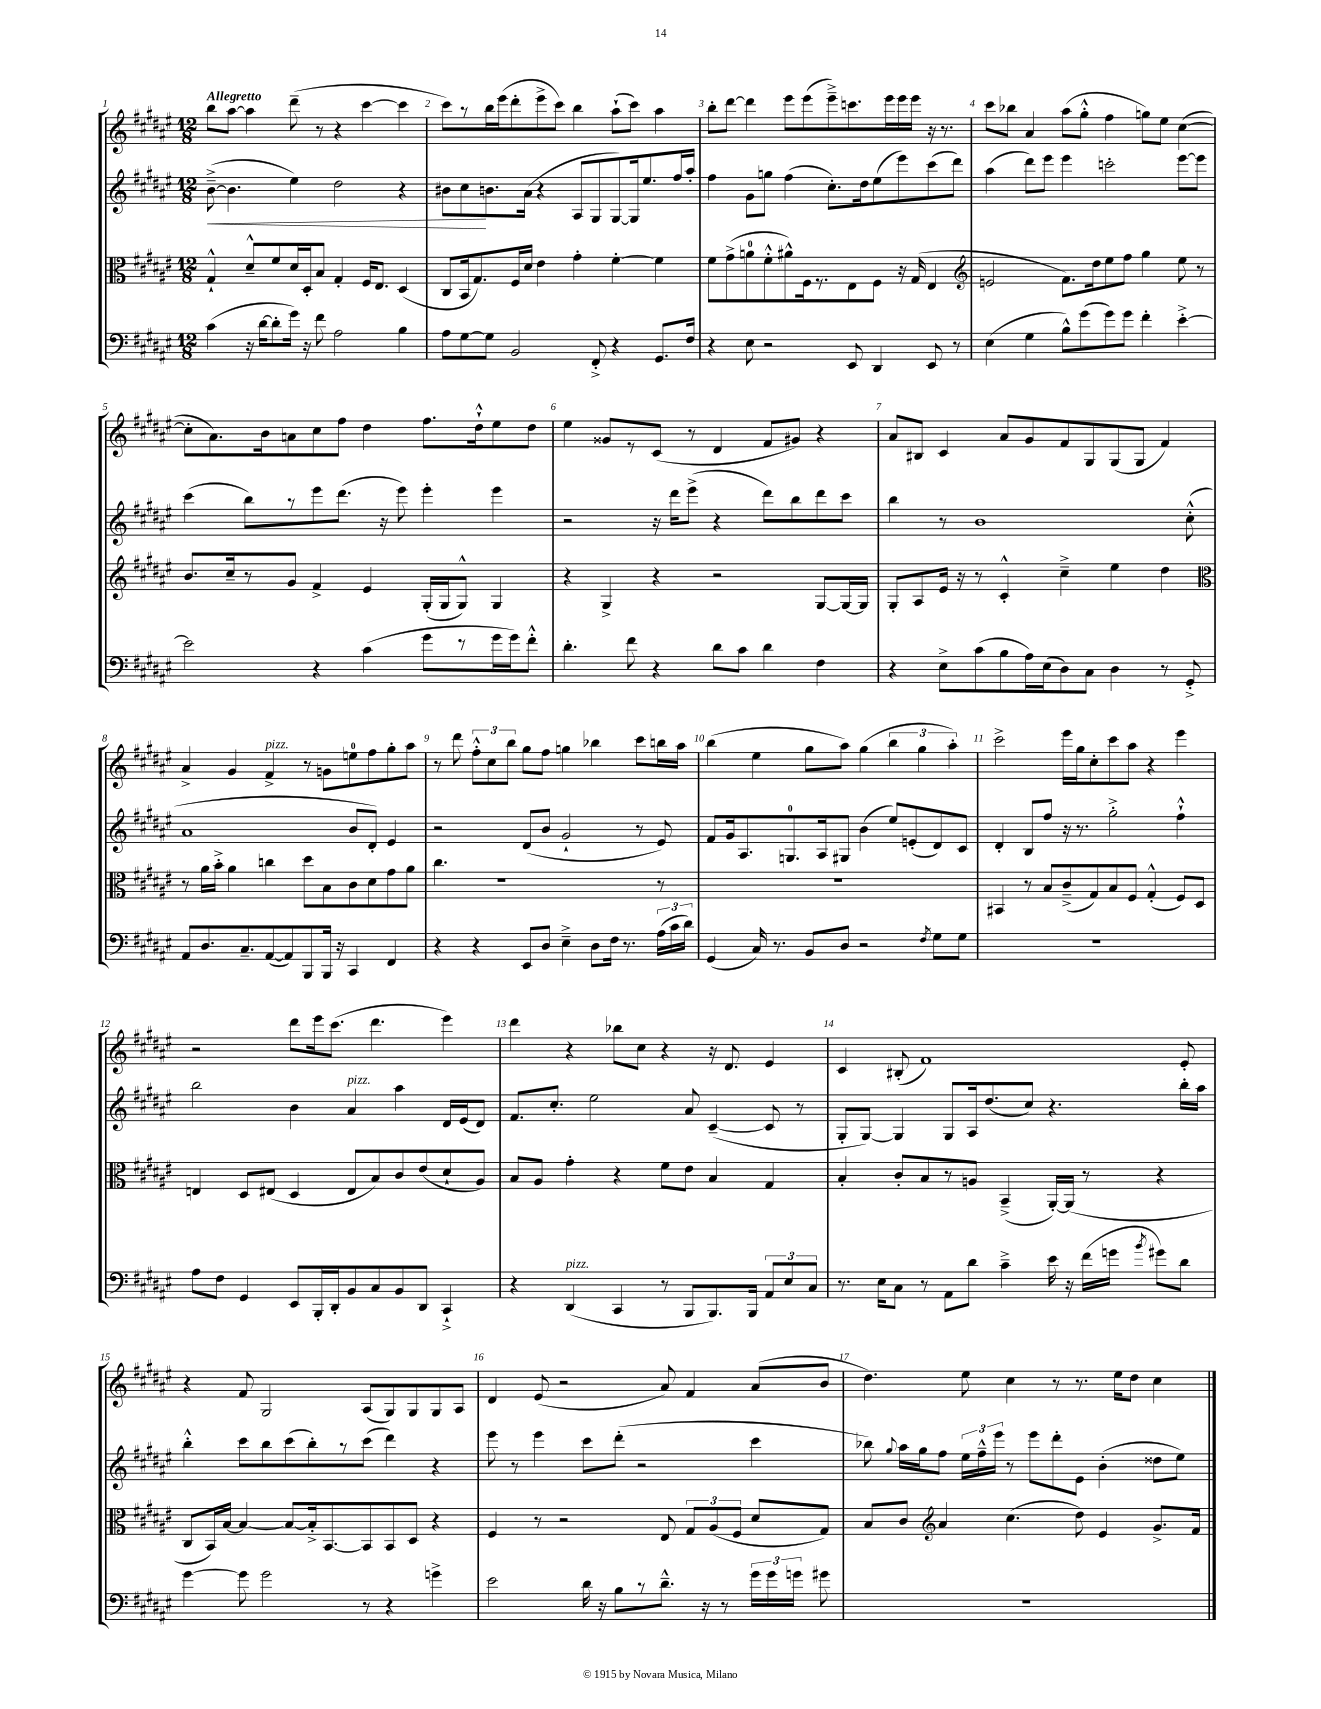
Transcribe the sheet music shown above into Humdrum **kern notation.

**kern	**kern	**kern	**dynam	**kern
*part4	*part3	*part2	*part2	*part1
*staff4	*staff3	*staff2	*staff2	*staff1
*clefF4	*clefC3	*clefG2	*	*clefG2
*k[f#c#g#d#a#e#]	*k[f#c#g#d#a#e#]	*k[f#c#g#d#a#e#]	*	*k[f#c#g#d#a#e#]
*M12/8	*M12/8	*M12/8	*	*M12/8
=1	=1	=1	=1	=1
!	!	!	!	!LO:TX:a:B:t=Allegretto
!	!	!	!LO:HP:b	!
(4c#\	4G#`^^/	([8b~^\	<	8bb\L
.	.	4.b\]	.	[8aa#\J
16r	8d#~^^/L	.	.	4aa#\]
[16d#\KL	.	.	.	.
8d#'\]	8f#/	.	.	.
16g#\Jk)	16d#/L	4ee#\)	.	(8ddd#~\
16r	16D#'/J	.	.	.
8f#\	8B/J	.	.	8r
2A#\	4G#'/	2dd#\	.	4r
.	16F#/KL	.	.	[4ccc#\
.	8.E#/J	.	.	.
4B\	(4D#/	4r	.	4ccc#\]
=2	=2	=2	=2	=2
8A#\L	8C#/L	8b#X\L	.	8ccc#\L)
[8G#\	16BB/k	8cc#\	.	8r
.	8.G#/)	.	.	.
8G#\J]	.	8.bn\	[	16bb\L
.	.	.	.	(16eee#\J
2BB/	16F#/L	.	.	8ddd#'\
.	16d#/JJ	(16a#\Jk	.	.
.	4e#\	4r	.	8eee#^\
.	.	.	.	8ccc#\J)
.	4g#'\	8A#/L	.	4bb\
8FF#'^/	.	8G#/	.	.
4r	[4f#'\	[8G#/)	.	(8aa#`\L
.	.	16G#/k]	.	8ccc#\J)
.	.	8.ee#/	.	.
8.GG#/L	4f#\]	.	.	4aa#\
.	.	16ff#/L	.	.
16F#/Jk	.	16aa#'/JJ	.	.
=3	=3	=3	=3	=3
4r	8f#\L	4ff#\	.	8bb'\L
.	(8g#^\	.	.	[8ddd#\J
8E#\	8an\	8g#\L	.	4ddd#\]
2r	8f#'^^\	8ggn\J	.	.
.	8a#X^^\)	(4ff#\	.	8eee#\L
.	16F#\k	.	.	(8eee#\
.	8.r	.	.	.
.	.	8.cc#'\L)	.	8eee#~^\)
8EE#/	8E#\	.	.	8.cccn\
.	.	16dd#\k	.	.
4DD#/	8F#\J	(8ee#\	.	.
.	.	.	.	16eee#\L
.	16r	8eee#\)	.	16eee#\
.	(16G#/	.	.	16eee#\JJ
8EE#/	4E#/	(8ccc#\	.	16r
.	.	.	.	8.r
8r	.	8ddd#\J)	.	.
=4	=4	=4	=4	=4
*	*clefG2	*	*	*
(4E#\	2en/	(4aa#\	.	8ccc#\L
.	.	.	.	8bb-X\J
4G#\	.	8ddd#\L)	.	4a#/
.	.	8eee#\J	.	.
8B^^\L)	8.f#\L)	4eee#\	.	(8aa#\L
(8g#\	.	.	.	8gg#'^^\J
.	16dd#\k	.	.	.
8g#\)	8ee#\	2cccn'\	.	4ff#\
8g#\J	8ff#\J	.	.	.
4f#'\	4gg#\	.	.	8ggn\L)
.	.	.	.	8ee#\J
[4e#'^\	8ee#\	[8eee#\L	.	([4cc#\
.	8r	8eee#\J]	.	.
!!LO:LB:g=z
=5	=5	=5	=5	=5
2e#\]	8.b/L	(4ccc#\	.	8cc#'\L]
.	.	.	.	8.a#\)
.	16cc#~/k	.	.	.
.	8r	8bb\L)	.	.
.	.	.	.	16b\k
.	8g#/J	8r	.	8an\
4r	4f#^/	8eee#\	.	8cc#\
.	.	(8.ddd#\J	.	8ff#\J
(4c#\	4e#/	.	.	4dd#\
.	.	16r	.	.
.	.	8eee#\)	.	.
8g#\L	(16G#'/LL	4eee#'\	.	8.ff#\L
.	16G#/J	.	.	.
8r	8G#^^/J)	.	.	.
.	.	.	.	16dd#`^^\k
16g#\L	4G#/	4eee#\	.	8ee#\
16g#\J)	.	.	.	.
8f#'^^\J	.	.	.	8dd#\J
=6	=6	=6	=6	=6
4.d#'\	4r	2r	.	4ee#\
.	4G#^/	.	.	8g##X/L
8f#\	.	.	.	8r
4r	4r	16r	.	(8c#/J
.	.	16ddd#\KL	.	.
.	.	(8eee#^\J	.	8r
8d#\L	2r	4r	.	4d#/
8c#\J	.	.	.	.
4d#\	.	8ddd#\L)	.	8f#/L
.	.	8bb\	.	8g#X/J)
4F#\	[8G#/L	8ddd#\	.	4r
.	16G#/L_	8ccc#\J	.	.
.	16G#/JJ]	.	.	.
=7	=7	=7	=7	=7
4r	8G#'/L	4bb\	.	8a#/L
.	8A#/	.	.	8B#X/J
8E#^\L	16e#/Jk	8r	.	4c#/
.	16r	.	.	.
(8c#\	8r	1b	.	.
8B\	4c#'^^/	.	.	8a#/L
16A#\L)	.	.	.	8g#/
(16E#\J	.	.	.	.
8D#\)	4cc#~^\	.	.	8f#/
8C#\J	.	.	.	8G#/
4D#\	4ee#\	.	.	(8G#/
.	.	.	.	8G#/J
8r	4dd#\	.	.	4f#/)
8GG#'^/	.	(8cc#'^^\	.	.
!!LO:LB:g=z
=8	=8	=8	=8	=8
*	*clefC3	*	*	*
8AA#/L	8r	1a#	.	4a#^/
8.D#/	16a#\LL	.	.	.
.	16b'^\JJ	.	.	.
.	4a#\	.	.	4g#/
8.C#~/	.	.	.	.
!	!	!	!	!LO:TX:a:i:t=pizz.
([8AA#/	4ccn\	.	.	4f#^/
8AA#/])	.	.	.	.
8BBB/	8dd#\L	.	.	8r
16BBB/Jk	8B\	.	.	8gn\L
16r	.	.	.	.
4CC#/	8c#\	8b/L	.	8een\
.	8d#\	8d#'/J)	.	8ff#\
4FF#/	8g#\	4e#/	.	8gg#'\
.	8a#\J	.	.	8aa#\J
=9	=9	=9	=9	=9
4r	4.cc#\	2r	.	8r
.	.	.	.	8ddd#\
4r	.	.	.	12ff#'^^\L
.	.	.	.	12cc#\
.	1r	.	.	.
.	.	.	.	12bb\J
8EE#/L	.	(8d#/L	.	8gg#\L
8D#/J	.	8b/J	.	8ff#\J
4E#~^\	.	2g#`/	.	4ggn\
8D#\L	.	.	.	4bb-X\
16F#\Jk	.	.	.	.
8.r	.	.	.	.
.	.	8r	.	8ccc#\L
(24A#\LL	8r	8e#/)	.	16bbn\L
24c#\	.	.	.	.
.	.	.	.	16aa#\JJ
24d#\JJ)	.	.	.	.
=10	=10	=10	=10	=10
(4GG#/	1.r	8f#/L	.	(4bb\
.	.	16g#/k	.	.
.	.	8.A#/	.	.
16C#/)	.	.	.	4ee#\
8.r	.	.	.	.
.	.	8.Gn/	.	.
8BB/L	.	.	.	8gg#\L
.	.	16A#/k	.	.
8D#/J	.	8G#X/J	.	8aa#\J)
2r	.	(4b\	.	(4gg#\
.	.	8ee#/L)	.	6bb\
.	.	(8en'/	.	.
.	.	.	.	6gg#\
8qF#/	.	.	.	.
8G#\L	.	8d#/)	.	.
.	.	.	.	6aa#'\)
8G#\J	.	8c#/J	.	.
=11	=11	=11	=11	=11
1.r	4BB#X/	4d#'/	.	2ccc#^\
.	8r	8B/L	.	.
.	8B/L	8ff#/J	.	.
.	(8c#~^/	16r	.	16eee#\LL
.	.	8.r	.	16gg#\J
.	8G#/)	.	.	8cc#'\
.	8B/	2gg#'^\	.	8ccc#\
.	8F#/J	.	.	8aa#\J
.	(4G#'^^/	.	.	4r
.	8F#/L)	4ff#`^^\	.	4eee#\
.	8D#/J	.	.	.
!!LO:LB:g=z
=12	=12	=12	=12	=12
8A#\L	4En/	2bb\	.	2r
8F#\J	.	.	.	.
4GG#/	8D#/L	.	.	.
.	(8E#X/J	.	.	.
8EE#/L	4D#/	4b\	.	8ddd#\L
16BBB'/L	.	.	.	16eee#\k
16DD#'/J	.	.	.	(8.ccc#\J
!	!	!LO:TX:a:i:t=pizz.	!	!
8BB/	8E#/L	4a#/	.	.
8C#/	8B/)	.	.	4.ddd#\
8BB/	8c#/	4aa#\	.	.
8DD#/J	(8e#/	.	.	.
4CC#`^/	8d#`/	16d#/LL	.	4eee#\)
.	.	(16e#/J	.	.
.	8A#/J)	8d#/J)	.	.
=13	=13	=13	=13	=13
4r	8B/L	8.f#/L	.	4ddd#\
.	8A#/J	.	.	.
.	.	8.cc#'/J	.	.
!LO:TX:a:i:t=pizz.	!	!	!	!
(4DD#/	4g#'\	.	.	4r
.	.	2ee#\	.	.
4CC#/	4r	.	.	8bb-X\L
.	.	.	.	8cc#\J
8r	8f#\L	.	.	4r
8BBB/L	8e#\J	8a#/	.	.
8.BBB/)	4B/	([4c#~/	.	16r
.	.	.	.	8.d#/
16BBB/Jk	.	.	.	.
12AA#/L	4G#/	8c#/]	.	4e#/
12E#/	.	.	.	.
.	.	8r	.	.
12C#/J	.	.	.	.
=14	=14	=14	=14	=14
8.r	4B'/	8G#'/L	.	4c#/
.	.	[8G#/J)	.	.
16E#\KL	.	.	.	.
8C#\J	8c#'/L	4G#/]	.	(8B#X'/
8r	8B/	.	.	1f#)
8AA#\L	8r	8G#/L	.	.
8d#\J	8An/J	16A#/k	.	.
.	.	(8.dd#/	.	.
4c#~^\	(4BB~^/	.	.	.
.	.	8cc#/J)	.	.
16e#\	[16AA#'/LL)	4.r	.	.
16r	(16AA#/JJ]	.	.	.
(16f#\LL	8r	.	.	.
16gn\JJ	.	.	.	.
8qb/	.	.	.	.
8g#X\L)	4r	.	.	.
8d#\J	.	16bb'\LL	.	8e#'/
.	.	16aa#\JJ	.	.
!!LO:LB:g=z
=15	=15	=15	=15	=15
[4g#\	8C#/L	4bb'^^\	.	4r
.	16BB/L)	.	.	.
.	[16B/JJ	.	.	.
8g#\]	4B/_	8ccc#\L	.	8f#/
2g#\	.	8bb\	.	2G#/
.	8B/L_	(8ccc#\	.	.
.	16B'^/k]	8bb'\)	.	.
.	[8.BB/	.	.	.
.	.	8r	.	.
8r	8BB/]	(8ccc#\J	.	(8A#/L
4r	8BB/	4ddd#\)	.	8G#/)
.	8D#/J	.	.	8G#/
4gn^\	4r	4r	.	8G#/
.	.	.	.	8A#/J
=16	=16	=16	=16	=16
2e#\	4F#/	8eee#\	.	4d#/
.	.	8r	.	.
.	8r	4eee#\	.	(8e#/
.	2r	.	.	2r
16d#\	.	8ccc#\L	.	.
16r	.	.	.	.
8B\L	.	(8ddd#'\J	.	.
8r	.	2r	.	.
8.d#~^^\J	8E#/	.	.	8a#/)
.	12G#/L	.	.	4f#/
16r	.	.	.	.
.	(12A#/	.	.	.
8r	.	.	.	.
.	12F#/J	.	.	.
24g#\LL	8d#/L	4ccc#\	.	(8a#/L
24g#\	.	.	.	.
24gn\JJ	.	.	.	.
8g#X\	8G#/J)	.	.	8b/J
=17	=17	=17	=17	=17
1.r	8B/L	8bb-X\)	.	4.dd#\)
.	.	8qqgg#/	.	.
.	8c#/J	16aa#\LL	.	.
.	.	16gg#\J	.	.
*	*clefG2	*	*	*
.	4a#/	8ff#\J	.	.
.	.	24ee#\LL	.	8ee#\
.	.	24ff#~^^\	.	.
.	.	24eee#\JJ	.	.
.	(4.cc#\	8r	.	4cc#\
.	.	8eee#\L	.	.
.	.	8ddd#'\	.	8r
.	8dd#\)	8e#\J	.	8.r
.	4e#/	(4b'\	.	.
.	.	.	.	16ee#\KL
.	.	.	.	8dd#\J
.	8.g#^/L	8dd##X\L	.	4cc#\
.	.	8ee#\J)	.	.
.	16f#/Jk	.	.	.
==	==	==	==	==
*-	*-	*-	*-	*-
